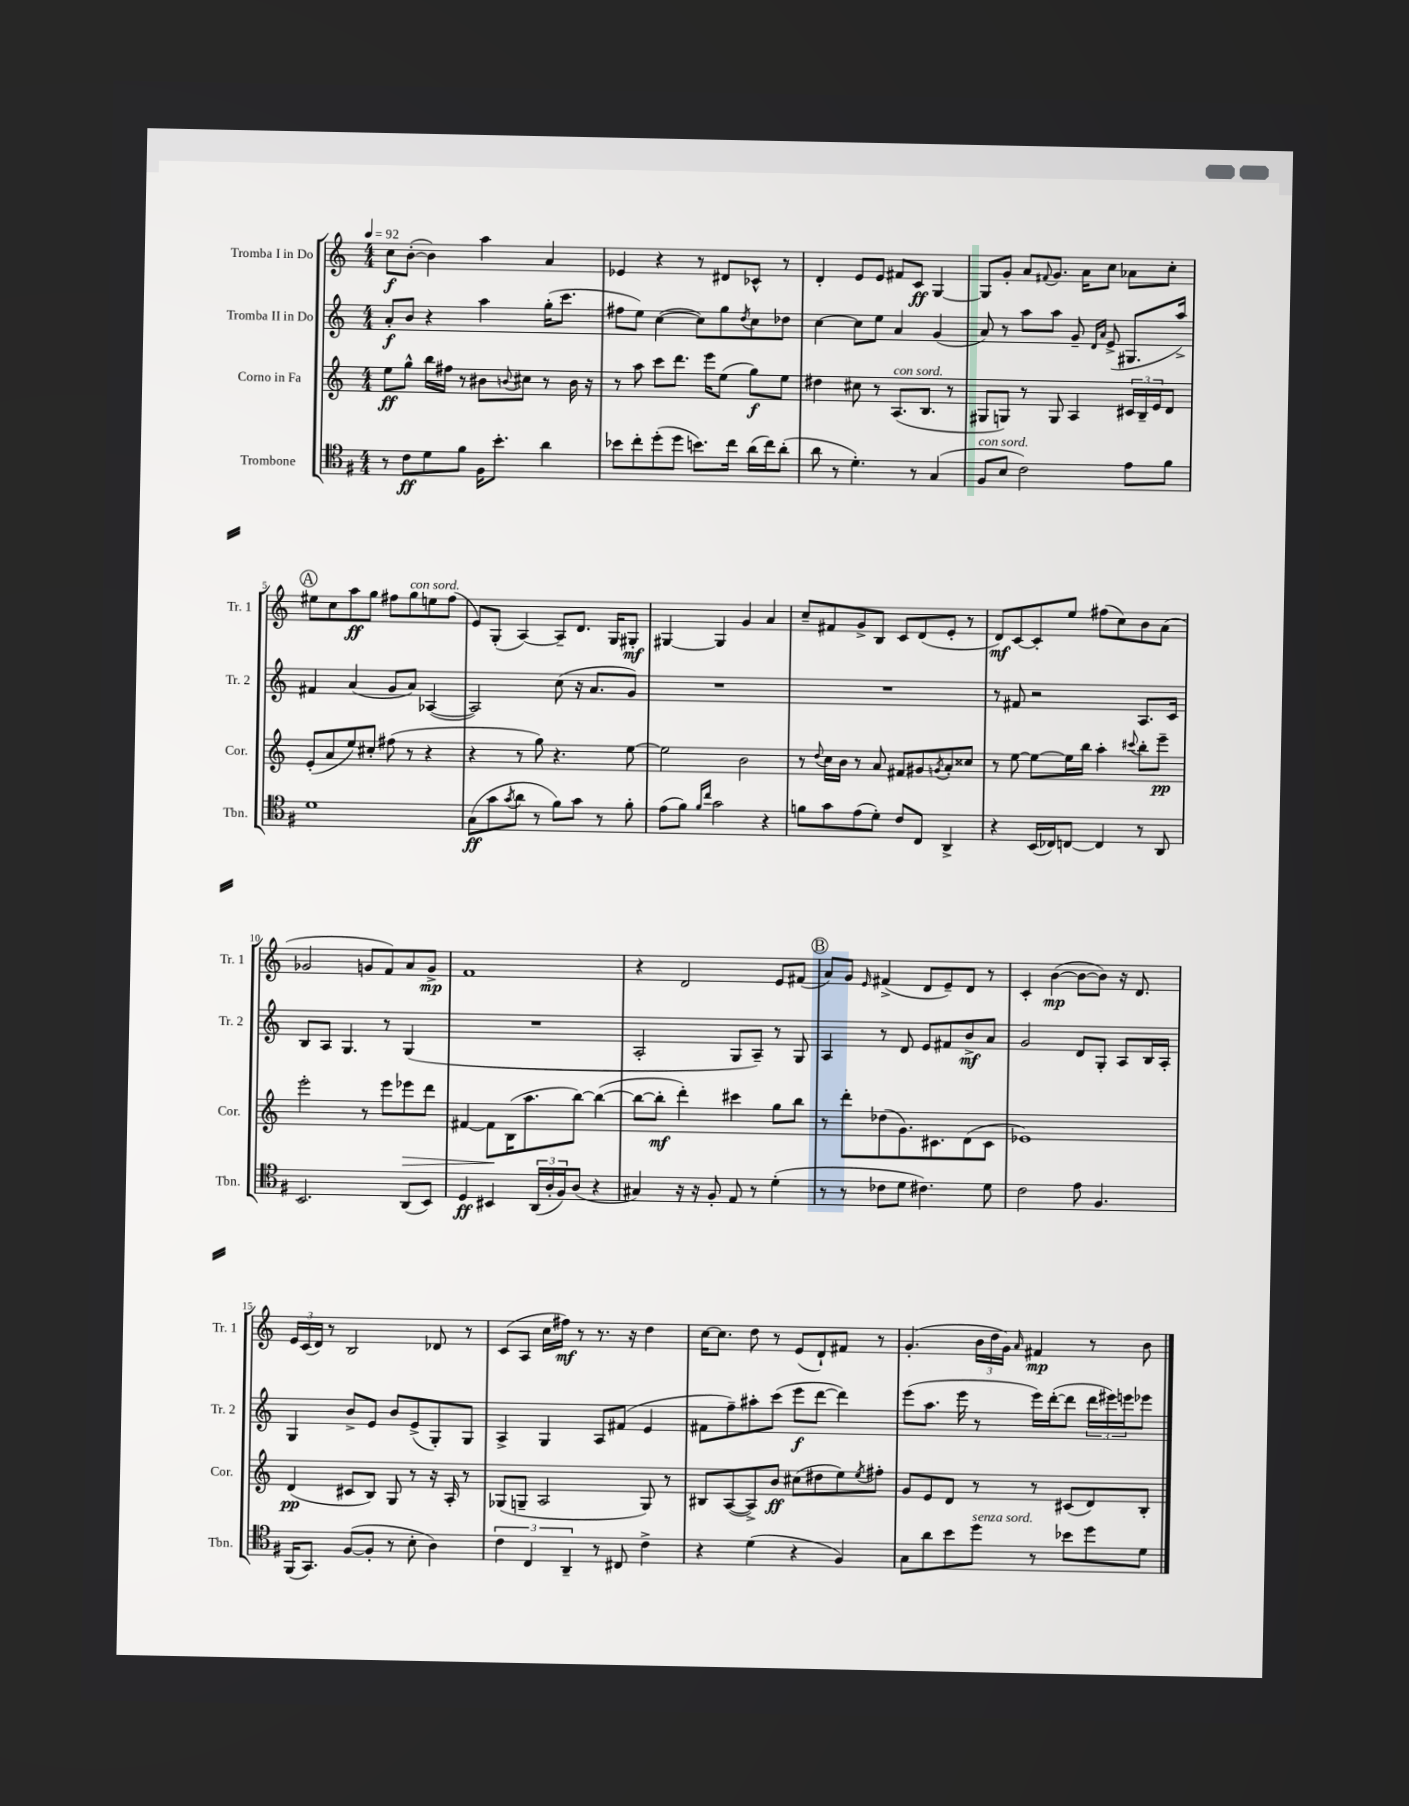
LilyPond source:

<<
\new StaffGroup <<
\new Staff = "s0" \with { instrumentName = "Tromba I in Do" shortInstrumentName = "Tr. 1" } {
    \clef treble \key c \major \numericTimeSignature \time 4/4 \tempo 4 = 92
    c''8\f b'8~-.( b'4) a''4 a'4 |
    ees'4 r4 r8 dis'8 ces'8-^ r8 |
    d'4-. e'8 e'8 fis'8 c'8\ff g4~ |
    g8 g'8-. a'8 \appoggiatura { fis'8 } g'8. a'16 c''8 aes'8 c''8-. |
    \mark \markup { \circle "A" } eis''8 c''8 a''8\ff g''8 fis''8 g''8^\markup { \italic "con sord." } e''8 fis''8( |
    e'8) g8-.( a4~) a8-- d'8. g16 gis8-.\mf |
    gis4~ gis4 g'4 a'4 |
    c''8-- fis'8 g'8-> b8 c'8 d'8( e'8-. r8 |
    d'8\mf) c'8~ c'8-. e''8 fis''8( c''8) b'8 a'8( |
    ges'2 g'8 f'8) a'8 g'8->\mp |
    f'1 |
    r4 d'2 e'8 fis'8( |
    \mark \markup { \circle "B" } a'8) g'8 \grace { e'16 } fis'4->( d'8 e'8--) d'8 r8 |
    c'4-. b'4~\mp( b'8~ b'8) r16 d'8. |
    \tuplet 3/2 { e'16 c'16( d'16) } r8 b2 des'8 r8 |
    c'8( a8 c''16 fis''16\mf) r8 r8. r16 d''4 |
    c''16~ c''8. d''8 r8 e'8( d'8-!) fis'8 r8 |
    g'4.-.( \tuplet 3/2 { b'16 d''16 g'16) } \grace { a'16 } fis'4\mp r8 b'8 \bar "|." |
}
\new Staff = "s1" \with { instrumentName = "Tromba II in Do" shortInstrumentName = "Tr. 2" } {
    \clef treble \key c \major \numericTimeSignature \time 4/4
    a'8-.\f b'8 r4 a''4 g''16-.( c'''8. |
    fis''8 e''8) c''4~( c''8) g''8 \acciaccatura { d''8 } c''8 des''8 |
    c''4~ c''8 e''8 a'4 g'4( |
    a'8) r8 a''8 a''8 g'8-- \grace { d'16 a'16 } e'8->( gis8. a''16->) |
    \mark \markup { \circle "A" } fis'4 a'4( g'8 a'8) aes4~( |
    aes2) c''8( r16 a'8. g'8) |
    R1 |
    R1 |
    r8 fis'8 r2 a8. c'16 |
    b8 a8 g4. r8 g4( |
    R1 |
    a2-. g8 a8--) r8 g8 |
    \mark \markup { \circle "B" } a4 r8 d'8 e'8 fis'8 b'8->\mf a'8 |
    g'2 d'8 g8-. a8 b16 a16-. |
    g4 b'8-> e'8 b'8 e'8->( g8-.) g8 |
    a4-> g4 a8 fis'8( e'4 |
    fis'8 f''8--) ais''8-. c'''8( e'''8\f d'''8~ d'''4) |
    e'''8( a''8. e'''16 r8 e'''16) d'''16~-.( d'''8 \tuplet 3/2 { d'''16 eis'''16) e'''16 } ees'''8 \bar "|." |
}
\new Staff = "s2" \with { instrumentName = "Corno in Fa" shortInstrumentName = "Cor." } {
    \clef treble \key c \major \numericTimeSignature \time 4/4
    e''8\ff g''8-^ b''16 fis''16 r8 bis'8 \appoggiatura { b'8 } cis''8 r8 b'16 r16 |
    r8 a''8 c'''8 d'''8. e'''16 e''8( g''8\f) e''8 |
    dis''4 cis''8 r8 a8.^\markup { \italic "con sord." }( b8. r8 |
    gis8 g8) r8 g8 a4 \tuplet 3/2 { cis'16 b16-- e'16 } d'8 |
    \mark \markup { \circle "A" } e'8-.( a'8 e''8) cis''8-. fis''8( r8 r4 |
    r4 r8 g''8) r4. e''8~ |
    e''2 b'2 |
    r8 \appoggiatura { d''8 } c''16 b'16 r8 a'8 fis'8 gis'8 \acciaccatura { g'8 } a'8-. cisis''8 |
    r8 e''8~ e''8~ e''16 b''16 a''4-. \appoggiatura { cis'''8 } b''8-. e'''8--\pp |
    e'''2-. r8 e'''8 ees'''8\> d'''8 |
    fis'4~ fis'8\! b16( a''8. b''8~) b''4~( |
    b''8~ b''8-.\mf d'''4-.) cis'''4 g''8 b''8 |
    \mark \markup { \circle "B" } r8 d'''8-. des''8( g'8.) cis'8. d'8( cis'8 |
    ees'1) |
    d'4\pp( cis'8 b8) g8 r8 r16 a16-. r8 |
    ges8( g8-- a2 g8) r8 |
    bis8 a8~( a8->) b'8\ff cis''8( dis''8 e''8) \acciaccatura { e''8 } fis''8-. |
    g'8 e'8 d'8 r8 r8 cis'8( d'8) b8-. \bar "|." |
}
\new Staff = "s3" \with { instrumentName = "Trombone" shortInstrumentName = "Tbn." } {
    \clef tenor \key g \major \numericTimeSignature \time 4/4
    r8 c'8\ff d'8 fis'8 fis16 b'8.-. a'4 |
    bes'8 c''8-. d''8-.( d''8 b'8.) c''16 a'16( c''16) a'8-.( |
    a'8 r8 d'4.-.) r8 g4( |
    fis8^\markup { \italic "con sord." } b8 c'2) e'8 fis'8 |
    \mark \markup { \circle "A" } d'1 |
    g8\ff( g'8 \acciaccatura { g'8 } a'8 r8 fis'8) g'8 r8 fis'8-. |
    e'8( fis'8) \grace { fis'16 c''16 } g'2 r4 |
    f'8 g'8 e'8( d'8-.) c'8 c8 a,4-> |
    r4 b,16( ces16) c8~ c4 r8 a,8 |
    b,2. a,8( b,8) |
    d4\ff bis,4 \tuplet 3/2 { a,16( a16-. fis16) } a8( r4 |
    gis4) r16 r16 fis8-. e8 r8 d'4-.( |
    \mark \markup { \circle "B" } r8 r8 ces'8 d'8 cis'4.) d'8 |
    c'2 e'8 fis4. |
    fis,16( g,8.) fis8~( fis8-. r8 b8-. a4) |
    \tuplet 3/2 { c'4 c4 a,4-- } r8 cis8 c'4-> |
    r4 d'4( r4 fis4) |
    g8 a'8 b'8 d''8^\markup { \italic "senza sord." } r8 bes'8 d''8 d'8 \bar "|." |
}
>>
>>
